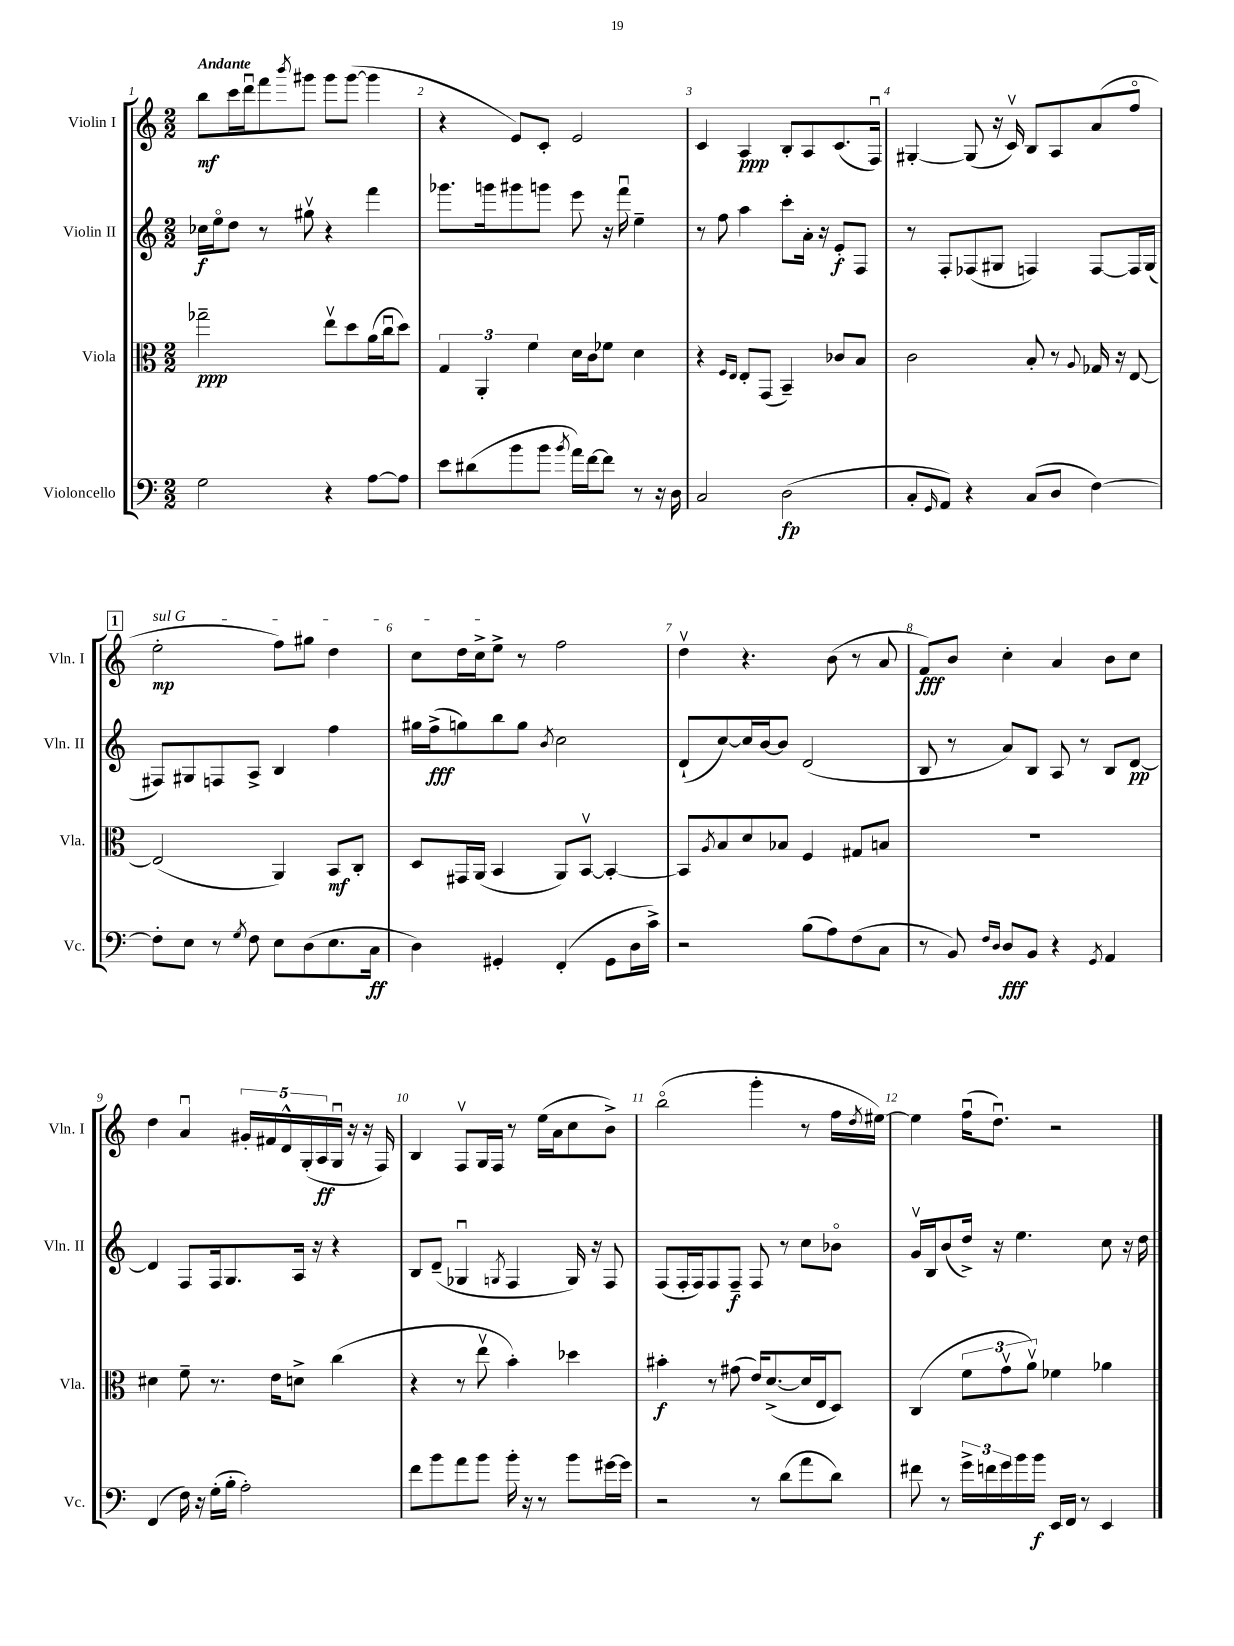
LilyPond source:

<<
\new StaffGroup <<
\new Staff = "s0" \with { instrumentName = "Violin I" shortInstrumentName = "Vln. I" } {
    \clef treble \key c \major \numericTimeSignature \time 2/2 \tempo "Andante"
    b''8\mf c'''16 d'''16\downbow f'''8 \acciaccatura { b'''8 } gis'''8 gis'''8 gis'''8~( gis'''4 |
    r4 e'8) c'8-. e'2 |
    c'4 a4\ppp b8-. a8 c'8.( f16\downbow) |
    gis4~-. gis8( r16 c'16\upbow) b8 a8 a'8( f''8\flageolet |
    \mark \markup { \box "1" } \once \override TextSpanner.bound-details.left.text = \markup { \italic "sul G" } e''2-.\mp\startTextSpan f''8) gis''8 d''4 |
    c''8 d''16 c''16-> e''8->\stopTextSpan r8 f''2 |
    d''4\upbow r4. b'8( r8 a'8 |
    f'8\fff) b'8 c''4-. a'4 b'8 c''8 |
    d''4 a'4\downbow \tuplet 5/4 { gis'16-. fis'16 d'16-^ g16-.( a16\ff } g16\downbow r16 r16 f16) |
    b4 f8\upbow g16 f16 r8 e''16( a'16 c''8 b'8->) |
    b''2\flageolet( g'''4-. r8 f''16 \acciaccatura { d''8 } eis''16~) |
    eis''4 f''16\downbow( d''8.\downbow) r2 \bar "|." |
}
\new Staff = "s1" \with { instrumentName = "Violin II" shortInstrumentName = "Vln. II" } {
    \clef treble \key c \major \numericTimeSignature \time 2/2
    ces''16\f e''16\flageolet d''8 r8 gis''8\upbow r4 f'''4 |
    ges'''8. g'''16 gis'''8 g'''8 e'''8 r16 f'''16\downbow e''4-- |
    r8 f''8 a''4 c'''8-. a'16-. r16 e'8-.\f f8 |
    r8 f8-. fes8( gis8 f4) f8~ f16 gis16( |
    \mark \markup { \box "1" } fis8) gis8 f8 a8-> b4 f''4 |
    gis''16 f''16->\fff( g''8) b''8 g''8 \acciaccatura { b'8 } c''2 |
    d'8-!( c''8~) c''16 b'16~ b'8 d'2( |
    b8 r8 a'8) b8 a8 r8 b8 d'8~\pp |
    d'4 f8 f16 g8. a16 r16 r4 |
    b8 d'8--( ges4\downbow \acciaccatura { g8 } f4 g16) r16 f8 |
    f8( f16-. f16) f8 f8--\f f8 r8 c''8 bes'8\flageolet |
    g'16\upbow b16 b'8( d''16->) r16 e''4. c''8 r16 d''16 \bar "|." |
}
\new Staff = "s2" \with { instrumentName = "Viola" shortInstrumentName = "Vla." } {
    \clef alto \key c \major \numericTimeSignature \time 2/2
    ges''2--\ppp e''8\upbow d''8 a'16( c''16\downbow d''8) |
    \tuplet 3/2 { g4 a,4-. f'4 } d'16 c'16 fes'8 d'4 |
    r4 \grace { f16 e16 } e8-. g,8( b,4--) ces'8 b8 |
    c'2 b8-. r8 \appoggiatura { a8 } ges16 r16 e8~ |
    \mark \markup { \box "1" } e2( a,4) b,8\mf c8-. |
    d8 gis,16 a,16( b,4 a,8) b,8~\upbow b,4~-. |
    b,8 \acciaccatura { a8 } b8 d'8 bes8 f4 gis8 b8 |
    R1 |
    dis'4 f'8-- r8. e'16 d'8-> c''4( |
    r4 r8 e''8\upbow b'4-.) des''4 |
    bis'4-.\f r8 gis'8( e'16) d'8.~->( d'16 e16 d8) |
    c4( \tuplet 3/2 { f'8 g'8\upbow a'8\upbow) } fes'4 aes'4 \bar "|." |
}
\new Staff = "s3" \with { instrumentName = "Violoncello" shortInstrumentName = "Vc." } {
    \clef bass \key c \major \numericTimeSignature \time 2/2
    g2 r4 a8~ a8 |
    e'8 dis'8( b'8 b'8 \acciaccatura { b'8 } a'16) f'16~ f'8 r8 r16 d16 |
    c2 d2\fp( |
    c8-. \grace { g,16 } a,8) r4 c8( d8 f4~) |
    \mark \markup { \box "1" } f8-. e8 r8 \acciaccatura { g8 } f8 e8 d8( e8. c16\ff |
    d4) gis,4-. f,4-.( gis,8 d16 c'16->) |
    r2 b8( a8) f8( c8 |
    r8 b,8) \grace { f16 d16 } d8\fff b,8 r4 \acciaccatura { g,8 } a,4 |
    f,4( f16) r16 g16-.( b16-. a2-.) |
    f'8 b'8 a'8 b'8 b'16-. r16 r8 b'8 gis'16~ gis'16 |
    r2 r8 d'8( a'8 d'8) |
    fis'8 r8 \tuplet 3/2 { g'16-> f'16 g'16 } b'16 b'16\f e,16 f,16 r8 e,4 \bar "|." |
}
>>
>>
\layout { \context { \Score \override BarNumber.break-visibility = ##(#f #t #t) barNumberVisibility = #all-bar-numbers-visible } }
